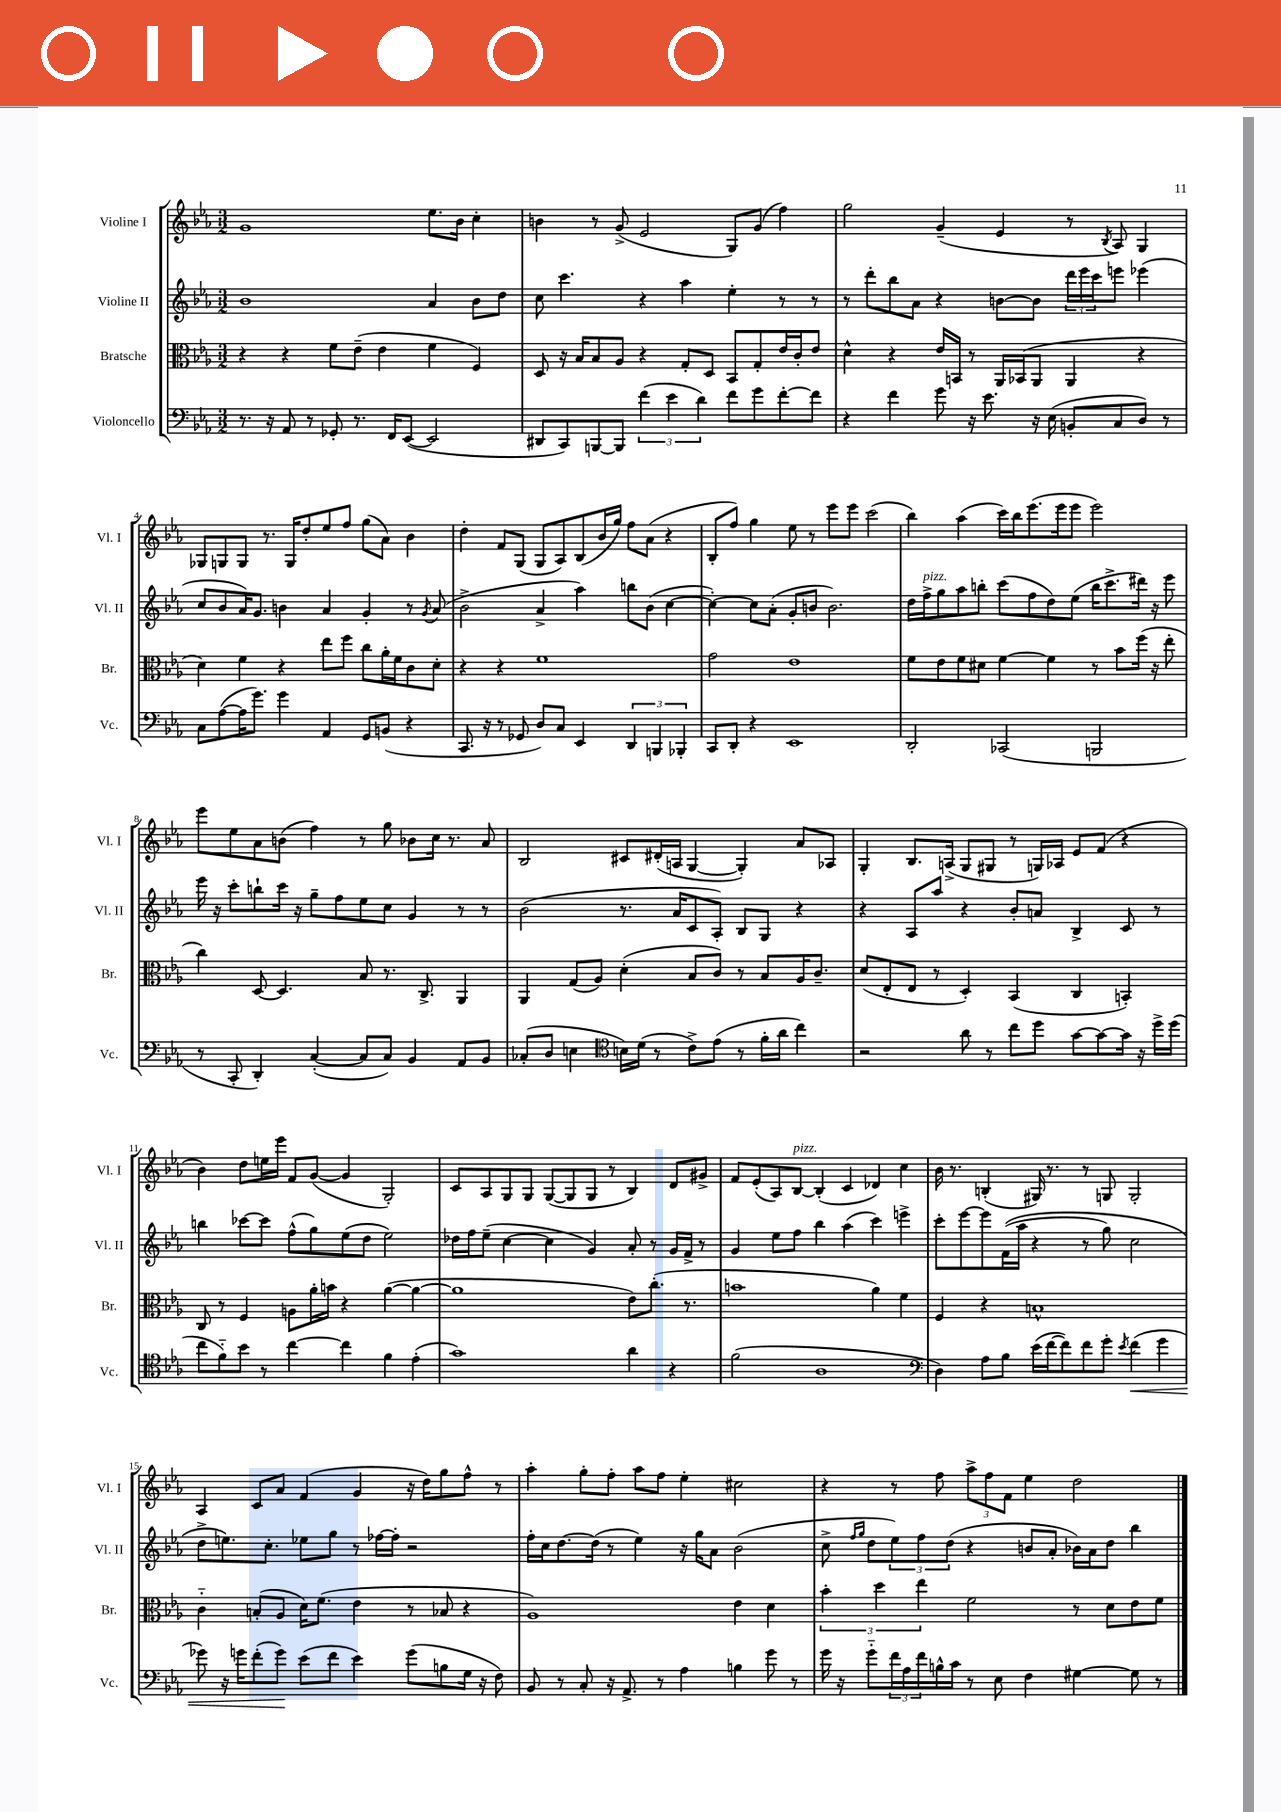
<<
\new StaffGroup <<
\new Staff = "s0" \with { instrumentName = "Violine I" shortInstrumentName = "Vl. I" } {
    \clef treble \key ees \major \numericTimeSignature \time 3/2
    g'1 ees''8. bes'16 c''4-. |
    b'4 r8 g'8->( ees'2 g8) g'8( f''4) |
    g''2 g'4--( ees'4 r8 \acciaccatura { bes8 } aes8) g4 |
    ges8 g8 g8 r8. g16 d''8-. ees''8 f''8 g''8( aes'8) bes'4 |
    d''4-. f'8 g8( g8 aes8) bes8( bes'16 g''16) f''8 aes'8( r4 |
    bes8-. f''8) g''4 ees''8 r8 ees'''8 ees'''8 c'''2( |
    bes''4) aes''4( c'''16) bes''16 ees'''8.( ees'''16 ees'''8 ees'''2) |
    ees'''8 ees''8 aes'8 b'8( f''4) r8 g''8 bes'8 c''16 r8. aes'8 |
    bes2 cis'8 dis'16-.( a16 g4~ g4-.) aes'8 aes8 |
    g4-. bes8. a16->( g8 gis8 r8 g16) aes16 ees'8 f'8( r4 |
    bes'4) d''8 e''16 ees'''16 f'8 g'8~( g'4 g2-.) |
    c'8 aes8 g8 g8 g8~( g8 g8 r8 bes4) d'8 gis'8-> |
    f'8 ees'8-.( aes8) bes8~^\markup { \italic "pizz." } bes4-.( c'4 des'4) c''4 |
    bes'16 r8. b4-.( gis16) r8. r8 g8 g2-. |
    aes4 c'8 aes'8 f'4( g'4 r16 d''16) g''8 f''8-^ r8 |
    aes''4-. g''8-. f''8-. aes''8 f''8 ees''4-. cis''2 |
    r4 r8 f''8 \tuplet 3/2 { aes''8-> f''8 f'8 } ees''4 d''2 \bar "|." |
}
\new Staff = "s1" \with { instrumentName = "Violine II" shortInstrumentName = "Vl. II" } {
    \clef treble \key ees \major \numericTimeSignature \time 3/2
    bes'1 aes'4 bes'8 d''8 |
    c''8 c'''4. r4 aes''4 ees''4-. r8 r8 |
    r8 d'''8-. bes''8 aes'8 r4 b'8~ b'8 \tuplet 3/2 { d'''16 ees'''16 c'''16 } e'''8 ees'''4( |
    c''8 bes'8 aes'16) g'8. b'4 aes'4 g'4-. r8 \acciaccatura { g'8 } aes'8( |
    bes'2-> aes'4-> aes''4) b''8 bes'8( c''4~ |
    c''4~-.) c''8 aes'8-.( g'8-. b'8 b'2.) |
    d''16 f''16->^\markup { \italic "pizz." } g''8 aes''8 b''8-. c'''8( f''8 d''8) ees''8( b''16 c'''8.-> dis'''16) r16 ees'''8 |
    ees'''16 r16 c'''8-. b''8-! c'''16 r16 g''8-- f''8 ees''8 c''8 g'4 r8 r8 |
    bes'2( r8. aes'16 c'8 aes8-.) bes8 g8 r4 |
    r4 aes8 aes''8 r4 bes'8-. a'8 bes4-> c'8 r8 |
    b''4 ces'''8~ ces'''8 f''8-^( g''8) ees''8( d''8 ees''2) |
    des''16 f''16 ees''8--( c''4~ c''4 g'4) aes'8-. r8 g'16 f'16-> r8 |
    g'4 ees''8 f''8 bes''4 aes''4( c'''4) e'''4-> |
    c'''8-. ees'''8~ ees'''8 f'16(\( aes''16 r4 r8 g''8) c''2 |
    d''8-> e''8.\) c''8.-. ees''8 g''8 r8 fes''16~ fes''16-. r2 |
    f''16-. c''16 d''8.~ d''16( r8 ees''4) r16 g''16 aes'8 bes'2( |
    c''8-> \grace { f''16 g''16 } d''8 \tuplet 3/2 { ees''8) f''8 d''8( } r4 b'8 aes'8-. bes'16) aes'16 d''8 bes''4 \bar "|." |
}
\new Staff = "s2" \with { instrumentName = "Bratsche" shortInstrumentName = "Br." } {
    \clef alto \key ees \major \numericTimeSignature \time 3/2
    r4 r4 f'8 ees'8--( ees'4 f'4 f4) |
    d8 r16 bes16 bes8 aes8 r4 g8-. d8 bes,8 g8-. ees'16 c'16-. ees'8 |
    d'4-^ r4 ees'16 b,16 r8 aes,16 bes,16( aes,8 aes,4 r4 |
    d'4) f'4 r4 ees''8 f''8 c''8 aes'16-. f'16 c'8 d'8-. |
    r4 r4 f'1 |
    g'2 ees'1 |
    f'8 ees'8 f'8 dis'8 f'4~ f'4 r8 bes'8 f''16( r16 ees''8-. |
    c''4) d8~ d4. bes8 r8. c8.-> aes,4 |
    aes,4 g8( aes8) d'4-.( bes8 c'8) r8 bes8 aes16 c'8.-- |
    d'8( ees8-. ees8 r8 d4-.) bes,4( c4 b,4-.) |
    c8 r8 f4 a8 aes'16-. b'16 r4 aes'4~( aes'4~ |
    aes'1 ees'8) c''8.-.( r8. |
    b'1 aes'4) f'4 |
    f4 r4 b1-^ |
    c'4-_ b8-.( aes8 d'16) f'8.( ees'4 r8 bes8 r4 |
    aes1) ees'4 d'4 |
    \tuplet 3/2 { bes'4-. d''4 ees''4 } f'2 r8 d'8 ees'8 f'8 \bar "|." |
}
\new Staff = "s3" \with { instrumentName = "Violoncello" shortInstrumentName = "Vc." } {
    \clef bass \key ees \major \numericTimeSignature \time 3/2
    r8. r16 aes,8 r8 ges,8-. r8. f,16 ees,8~( ees,2 |
    dis,8 c,8) b,,8~ b,,8 \tuplet 3/2 { f'4( ees'4 d'4) } f'8 g'8 f'8~-. f'8 |
    r4 f'4 g'8 r16 ees'8. r16 ees16( b,8-. c8 d8) r8 |
    c8 aes8~( aes16 g'8.) g'4 aes,4 g,8 b,8( r4 |
    c,8. r16 r8 ges,8 d8) c8 ees,4 \tuplet 3/2 { d,4 b,,4 bes,,4-. } |
    c,8 d,8-. r4 ees,1 |
    d,2-. ces,2( b,,2 |
    r8 c,8-. d,4-.) c4~-.( c8 c8) bes,4 aes,8 bes,8 |
    ces8-.( d8 e4 \clef tenor b16) d'16( r8 c'8->) ees'8( r8 f'16-. aes'16 c''4) |
    r2 aes'8 r8 c''8 d''8 g'8~ g'8~ g'16 r16 d''16-> d''16( |
    c''8 f'8-_) bes'8 r8 c''4~ c''4 f'4 ees'4-.( |
    g'1) aes'4 r4 |
    f'2( aes1 |
    \clef bass d4) aes8 bes8 ees'16( f'16~ f'8) f'8 g'8-. \acciaccatura { ees'8 } f'4\<( g'4 |
    ges'8) r16 g'16 f'8-.( g'8\!) ees'8( f'8 ees'4) g'8( b8 g16 r16 f8) |
    bes,8 r8 c8-. r16 aes,8.-> r8 aes4 b4 g'8 r8 |
    g'16 r16 g'8-_ \tuplet 3/2 { f'16 aes16 f'16 } b16-^ c'16 r8 ees8 f4 gis4~ gis8 r8 \bar "|." |
}
>>
>>
